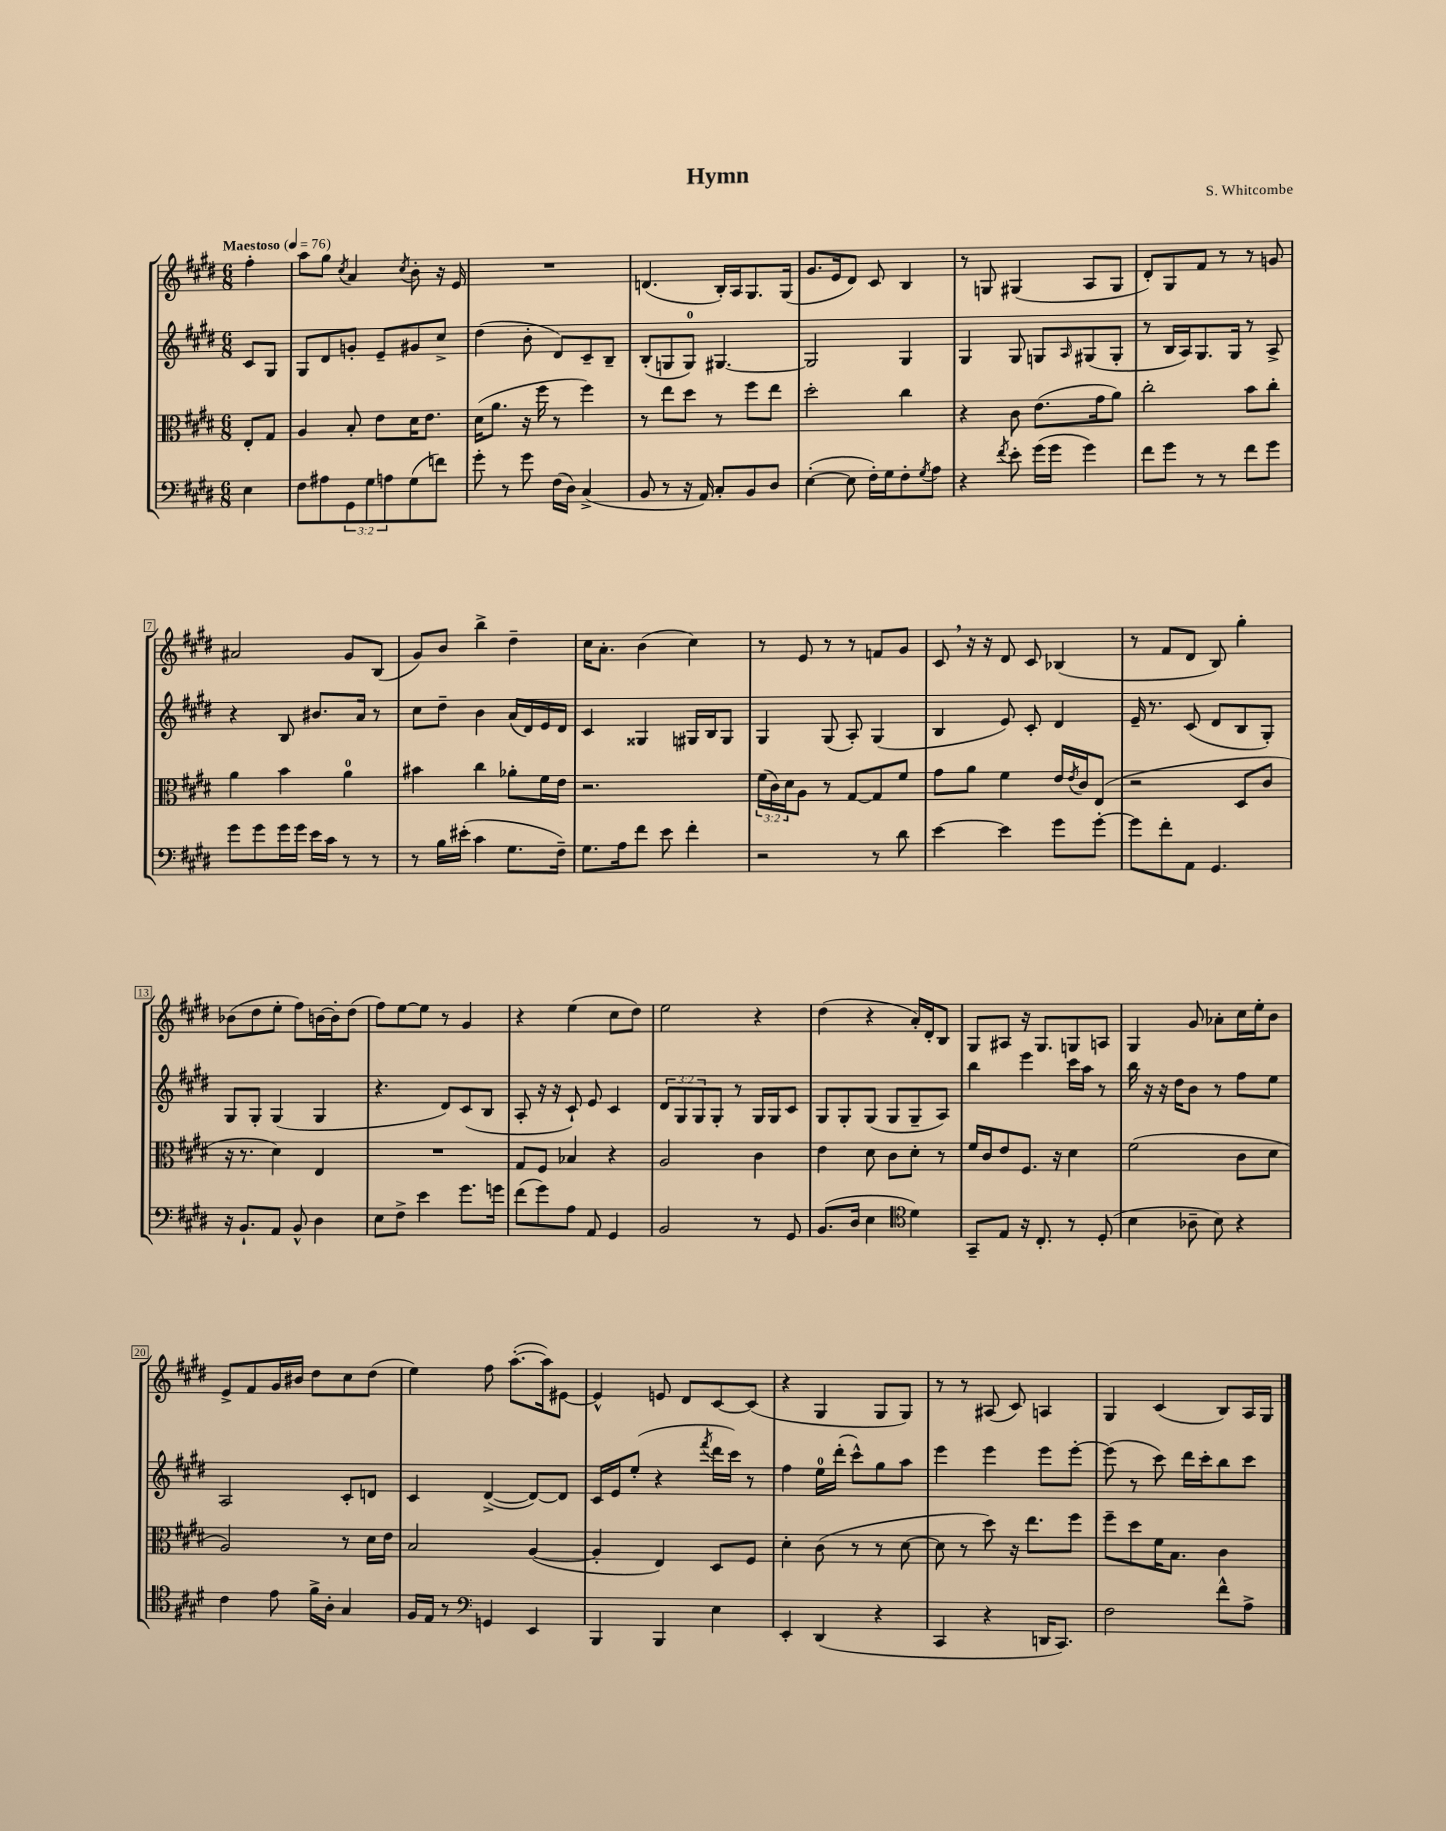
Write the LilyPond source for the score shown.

\header { title = "Hymn" composer = "S. Whitcombe" }
<<
\new StaffGroup <<
\new Staff = "s0" {
    \clef treble \key e \major \numericTimeSignature \time 6/8 \partial 4 \tempo "Maestoso" 4 = 76
    fis''4-. |
    a''8 gis''8 \acciaccatura { cis''8 } a'4 \acciaccatura { cis''8 } b'8-. r16 e'16 |
    R2. |
    d'4.( b16-.) a16 gis8. gis16( |
    gis'8. e'16 dis'8) cis'8 b4 |
    r8 g8 gis4( a8 gis8 |
    dis'8-.) gis8 fis'8 r8 r8 g'8 |
    ais'2 gis'8 b8( |
    gis'8) b'8 b''4-> dis''4-- |
    cis''16 a'8.-. b'4( cis''4) |
    r8 e'8 r8 r8 f'8 gis'8 |
    cis'8 \breathe r16 r16 dis'8 cis'8 bes4( |
    r8 fis'8 dis'8 b8) gis''4-. |
    bes'8( dis''8 e''8-. fis''8) b'16~ b'16-. dis''8( |
    fis''8) e''8~ e''8 r8 gis'4 |
    r4 e''4( cis''8 dis''8) |
    e''2 r4 |
    dis''4( r4 a'16-.) dis'16-. b8 |
    gis8 ais8 r16 gis8. g8 a8 |
    gis4 gis'8 aes'8-. cis''16 e''16-. b'8 |
    e'8-> fis'8 gis'16 bis'16 dis''8 cis''8 dis''8( |
    e''4) fis''8 a''8.~-.( a''16) eis'8~ |
    eis'4-^ e'8 dis'8 cis'8~ cis'8( |
    r4 gis4 gis8 gis8) |
    r8 r8 ais8( cis'8) a4 |
    gis4 cis'4( b8) a16 gis16 \bar "|." |
}
\new Staff = "s1" {
    \clef treble \key e \major \numericTimeSignature \time 6/8 \override Staff.TupletNumber.text = #tuplet-number::calc-fraction-text \partial 4
    cis'8 gis8 |
    gis8 dis'8 g'8-. e'8-- gis'8 cis''8-> |
    dis''4( b'8-. dis'8) cis'8-- b8-- |
    b8-.( g8 g8-0) gis4.~ |
    gis2 gis4 |
    gis4 gis8 g8 \grace { a16 } gis8( gis8-. |
    r8 b16 a16) gis8. gis16 r8 a8-> |
    r4 b8 bis'8. a'16 r8 |
    cis''8 dis''8-- b'4 a'16( dis'16) e'16 dis'16 |
    cis'4 gisis4 gis16 b16 gis8 |
    gis4 gis8( a8-.) gis4( |
    b4 e'8) cis'8-. dis'4 |
    e'16-- r8. cis'8( dis'8 b8 gis8-.) |
    gis8 gis8-. gis4( gis4 |
    r4. dis'8) cis'8( b8 |
    a8-. r16 r16 cis'8-!) e'8 cis'4 |
    \tuplet 3/2 { dis'8 gis8 gis8 } gis8-. r8 gis16 gis16 cis'8 |
    gis8 gis8-. gis8( gis8 gis8-- a8) |
    b''4 e'''4 cis'''16 a''16 r8 |
    b''16 r16 r16 dis''16 b'8 r8 fis''8 e''8 |
    a2 cis'8-. d'8 |
    cis'4 dis'4~->( dis'8~) dis'8 |
    cis'16 e'16 e''8-.( r4 \acciaccatura { fis'''8 } dis'''16 cis'''16) r8 |
    fis''4 e''16-0 dis'''16-.( cis'''8-^) gis''8 a''8 |
    e'''4 e'''4 e'''8 e'''8~-. |
    e'''8( r8 cis'''8) dis'''16 cis'''16-. b''8 cis'''8 \bar "|." |
}
\new Staff = "s2" {
    \clef alto \key e \major \numericTimeSignature \time 6/8 \override Staff.TupletNumber.text = #tuplet-number::calc-fraction-text \partial 4
    e8-. gis8 |
    a4 b8-. e'8 dis'16 e'8. |
    dis'16( a'8. r16 fis''16 r8 fis''4) |
    r8 e''8 dis''8 r8 fis''8 e''8 |
    dis''2-. cis''4 |
    r4 cis'8 e'8.( gis'16 a'8) |
    cis''2-. b'8 cis''8-. |
    a'4 b'4 a'4-0 |
    bis'4 cis''4 aes'8-. fis'16 e'16 |
    r2. |
    \tuplet 3/2 { fis'16( cis'16) dis'16 } a8 r8 gis8~ gis8 fis'8 |
    gis'8 a'8 fis'4 e'16 \acciaccatura { e'8 } cis'16 e8( |
    r2 dis8 cis'8 |
    r16 r8. dis'4) e4 |
    R2. |
    gis8 fis8 bes4 r4 |
    a2 cis'4 |
    e'4 dis'8 cis'8 dis'8-. r8 |
    fis'16 cis'16 e'8 fis8. r16 dis'4 |
    fis'2( cis'8 dis'8 |
    a2) r8 dis'16 e'16 |
    b2 a4~( |
    a4-. e4) dis8 fis8 |
    dis'4-. cis'8( r8 r8 dis'8~ |
    dis'8 r8 dis''8) r16 e''8. fis''8 |
    fis''8-- dis''8 fis'16 b8. cis'4 \bar "|." |
}
\new Staff = "s3" {
    \clef bass \key e \major \numericTimeSignature \time 6/8 \override Staff.TupletNumber.text = #tuplet-number::calc-fraction-text \partial 4
    e4 |
    fis8 ais8 \tuplet 3/2 { gis,8 gis8 a8 } gis8( f'8) |
    gis'8-. r8 gis'8 fis16( dis16) cis4->( |
    b,8 r8 r16 a,16) cis8-. b,8 dis8 |
    e4~-.( e8 fis16-.) gis16 fis8-. \acciaccatura { gis8 } a8 |
    r4 \acciaccatura { fis'8 } e'8-. gis'16( gis'16 gis'4) |
    fis'8 gis'8 r8 r8 fis'8 gis'8 |
    gis'8 gis'8 gis'16 gis'16 e'16 cis'16 r8 r8 |
    r8 b16 eis'16-.( cis'4 gis8. fis16--) |
    gis8. a16 fis'8 e'8 fis'4-. |
    r2 r8 dis'8 |
    e'4~ e'4 gis'8 gis'8~-. |
    gis'8 fis'8-. a,8 gis,4. |
    r16 b,8.-! a,8 b,8-^ dis4 |
    e8 fis8-> e'4 gis'8. g'16 |
    fis'8( gis'8) a8 a,8 gis,4 |
    b,2 r8 gis,8 |
    b,8.( dis16 e4 \clef tenor dis'4) |
    gis,8-- e8 r16 cis8.-. r8 dis8-.( |
    b4 aes8-- b8) r4 |
    cis'4 e'8 fis'16-> a16-. gis4 |
    fis16 e16 r8 \clef bass g,4 e,4 |
    b,,4 b,,4 e4 |
    e,4-. dis,4( r4 |
    cis,4 r4 d,16 cis,8.) |
    fis2 fis'8-^ a8-> \bar "|." |
}
>>
>>
\layout { \context { \Score \override BarNumber.stencil = #(make-stencil-boxer 0.1 0.3 ly:text-interface::print) } }
